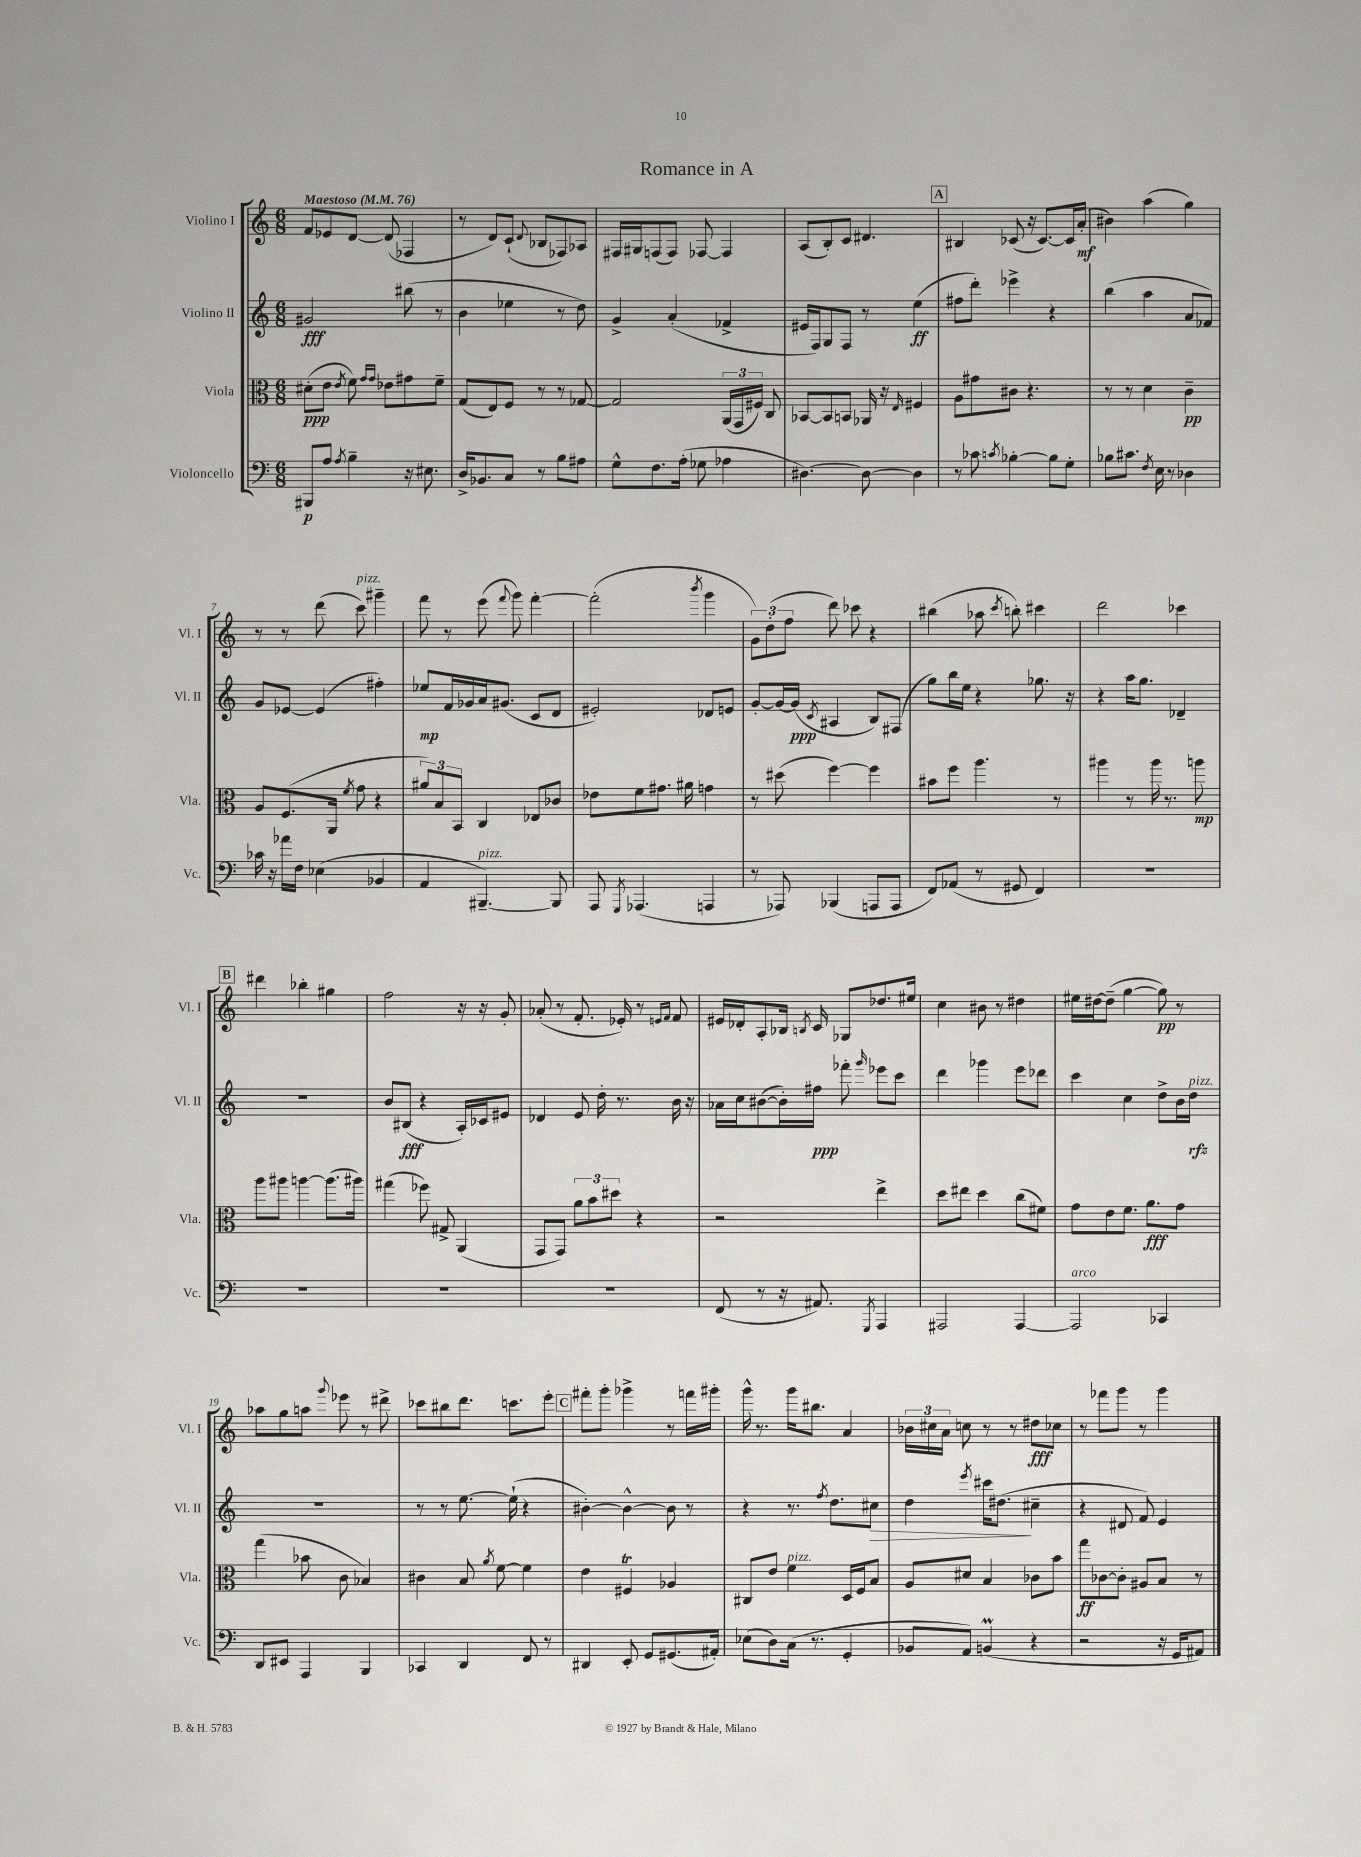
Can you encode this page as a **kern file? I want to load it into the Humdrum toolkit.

**kern	**kern	**kern	**kern
*staff4	*staff3	*staff2	*staff1
*clefF4	*clefC3	*clefG2	*clefG2
*k[]	*k[]	*k[]	*k[]
*M6/8	*M6/8	*M6/8	*M6/8
*MM76	*MM76	*MM76	*MM76
8BBB#/L	(8d#'\L	2g#/	8f/L
8A/J	8e\J	.	8e-/
8qA/	8qe/	.	.
4B~\	8f\)	.	[8d/J
.	16qqg/LL	.	.
.	16qqg/JJ	.	.
.	8e-\L	.	(8d/]
16r	8g#\	(8bb#\	4F-/
8.E#\	.	.	.
.	8f~\J	8r	.
=	=	=	=
16D^/LK	(8G/L	4b\	8r
8.BB-/	.	.	.
.	8E/)	.	8d/L)
8C/J	8F/J	4ee-\	(8c`/J
.	.	.	8qqd/
8r	8r	.	8B-/L
8B\L	8r	8r	8F-/)
8A#\J	[8G-/	8dd\)	8A-/J
=	=	=	=
8G^^\L	2G-/]	4g^/	16F#/LL
.	.	.	16G#/J
8.F\	.	.	(8F/
.	.	(4a'/	8F/J)
(16A'\Jk	.	.	.
8G-\	.	.	[8F-/
4A-\	(24AA/LL	4f-^/	4F-/]
.	24GG/	.	.
.	24F#/JJ)	.	.
.	8C/	.	.
=	=	=	=
[4.D#\)	[8BB-/L	16e#/LL	(8A/L
.	.	16F/J)	.
.	8BB-/]	8G/	8B'/)
.	8BB/J	8F/J	8c/J
8D#\_	16AA-/	8r	4.d#/
.	16r	.	.
.	16qqE/	.	.
4D#\]	4F#/	(4ee\	.
=	=	=	=
8r	8A\L	8ff#\L	4B#/
8c-\	8g#\	8ddd'\J)	.
8qc/	.	.	.
[4B-'\	8c#\J	4eee-^\	(8c-/
.	4.r	.	16r
.	.	.	[8.c-/L)
8B-\]L	.	4r	.
8G'\J	.	.	16c-/]L
.	.	.	(16a'/JJ
=	=	=	=
8B-\L	8r	(4bb\	4b#\)
8.c#\J	8r	.	.
.	4d\	4aa\	(4aa\
8qF/	.	.	.
16E\	.	.	.
8r	.	.	.
4D-\	4c~\	8a/L	4gg\)
.	.	8f-/J)	.
=	=	=	=
16c-\	8A/L	8g/L	8r
16r	.	.	.
16a-\LL	(8.F/	[8e-/J	8r
16F\JJ	.	.	.
(4E-\	.	(4e-/]	(8ddd\
.	16AA/Jk	.	.
.	8qf/	.	.
.	8g\	.	8ccc\)
4BB-/	4r	4ff#'\)	4ggg#~\
=	=	=	=
4AA/	12a#/L)	8ee-/L	8fff\
.	12B/	.	.
.	.	16f/L	8r
.	12BB/J	.	.
.	.	16g-/	.
[4.BBB#~/)	4C/	16a/J	(8eee\
.	.	(8.g#/J	.
.	.	.	8qqfff/
.	.	.	8ggg\)
.	8E-/L	8c/L	[4fff'\
8BBB#/]	8c-/J	8d/J	.
=	=	=	=
8AAA/	8e-\L	2e#'/)	(2fff'\]
8qGGG/	.	.	.
(4.AAA-/	8f\	.	.
.	8.g#\J	.	.
.	16a#\	.	.
.	.	.	8qbbb/
4AAA/	4g\	8d-/L	4ggg\
.	.	8e/J	.
=	=	=	=
8r	8r	[8g'/L	12g\L)
.	.	.	(12dd'\
8AAA-/)	(8dd#\	16g/_L	.
.	.	.	12ff\J
.	.	(16g/]JJ	.
.	.	8qc/	.
(4BBB-/	[4ff\)	4A#/	8ddd\)
.	.	.	8ccc-\
8AAA/L	4ff\]	8B/L)	4r
8AAA/J	.	(8F#/J	.
=	=	=	=
8FF/L)	8b#\L	8gg\L)	(4bb#\
(8AA-/J	8ff\J	16bb\L	.
.	.	16ee\JJ	.
8r	4.aa\	4r	8aa-\
.	.	.	8qccc/
8GG#/	.	.	8bb'\)
4FF/)	.	8.gg-\	4ccc#\
.	8r	.	.
.	.	16r	.
=	=	=	=
2.r	4aa#\	4r	2ddd\
.	8r	16aa\LK	.
.	.	8.gg\J	.
.	16aa#\	.	.
.	8.r	.	.
.	.	4d-~/	4ccc-\
.	8aa\	.	.
=	=	=	=
2.r	8aa\L	2.r	4ddd#\
.	8aa#\J	.	.
.	[4aa\	.	4bb-'\
.	(8.aa\]L	.	4gg#\
.	16aa#\Jk)	.	.
=	=	=	=
2.r	(4gg#\	8b/L	2ff\
.	.	(8B#/J	.
.	8ff-\)	4r	.
.	8G#^/	.	.
.	(4AA/	16A'/LL)	16r
.	.	16c-/J	16r
.	.	8e#/J	8g'/
=	=	=	=
2.r	8GG/L	4d-/	(8a-'/
.	8GG/J)	.	8r
.	12a\L	8e/	8.f'/
.	12b\	.	.
.	.	16dd'\	.
.	12dd#\J	.	.
.	.	8.r	16e-'/)
.	4r	.	8r
.	.	.	16qqe/LL
.	.	.	16qqf/JJ
.	.	16b\	8f/
.	.	16r	.
=	=	=	=
(8FF/	2r	16a-\LL	16e#/LL
.	.	16cc\J	16d-'/J
8r	.	([8b#\	8A'/
16r	.	16b#'\]L)	16B-/Jk
.	.	.	8qB/
8.AA#/)	.	16ff#\JJ	16c/
.	.	8fff-'\	8G-/L
8qGGG/	.	16qqggg/	.
4AAA/	4ee^\	8eee-\L	8.dd-/
.	.	8ccc\J	.
.	.	.	16ee#/Jk
=	=	=	=
2AAA#/	8dd\L	4ddd\	4cc\
.	8ee#\J	.	.
.	4dd\	4ggg-\	8b#\
.	.	.	8r
[4AAA#/	(8cc\L	8eee\L	4dd#\
.	8f#\J)	8ddd-\J	.
=	=	=	=
2AAA#/]	8g\L	4ccc\	16ee#\LL
.	.	.	[16dd#\J
.	8e\	.	(8dd#~\]J
.	8.f\J	4cc\	[4gg\
.	8.a\L	.	.
4CC-/	.	8dd^\L	8gg\])
.	8g\J	16b\L	8r
.	.	16dd\JJ	.
=	=	=	=
8DD/L	(4gg\	2.r	8aa-\L
8EE#/J	.	.	8gg\
4AAA/	8b-\	.	8aa\J
.	.	.	8qqggg/
.	8c\	.	8eee-\
4BBB/	4B-/)	.	8r
.	.	.	8ddd#^\
=	=	=	=
4CC-/	4c#\	8r	8ccc-\L
.	.	8r	8bb#\
4DD/	8B/	[8.ee\	8.ddd\J
.	8qa/	.	.
.	[8f\	.	.
.	.	(16ee`\]	8.ccc\L
8FF/	4f\]	4r	.
8r	.	.	8eee'\J
=	=	=	=
4DD#/	4e\	[4b#'\)	8fff#'\L
.	.	.	8ggg'\J
8EE'/	4F#/	4b#^^\_	4ggg-^\
8GG/L	.	.	.
(8.GG#/	4A-/	8b#\]	8r
.	.	8r	16fff\LL
16AA#'/Jk)	.	.	16ggg#'\JJ
=	=	=	=
(8E-\L	8C#/L	4r	16ggg^^\
.	.	.	8.r
8D\)	8e/J	.	.
(16C\Jk	4f\	8.r	16ggg\LK
8.r	.	.	8.bb#\J
.	.	8qff/	.
.	.	8.dd\L	.
4GG'/	16D/LL	.	4a/
.	16F/J	.	.
.	8B/J	8cc#\J	.
=	=	=	=
8BB-/L	8A/L	4dd\	24b-\LL
.	.	.	24cc#\
.	.	.	24a\JJ
8AA/J)	8d#/J	.	8cc\
.	.	8qeee/	.
(4BB/	4B/	16ccc#\LK	8r
.	.	(8.dd#\J	.
.	.	.	8r
4r	8c-\L	4cc#~\	8dd#\L
.	8b\J	.	8cc-\J
=	=	=	=
2r	8gg\L	4r	8r
.	[8c-\	.	8fff-\L
.	8c-'\]J	8d#/	8ggg\J
.	8A#/L	8f/)	8r
16r	8B/J	4e/	4ggg\
16GG/LK	.	.	.
8AA#/J)	8r	.	.
==	==	==	==
*-	*-	*-	*-
